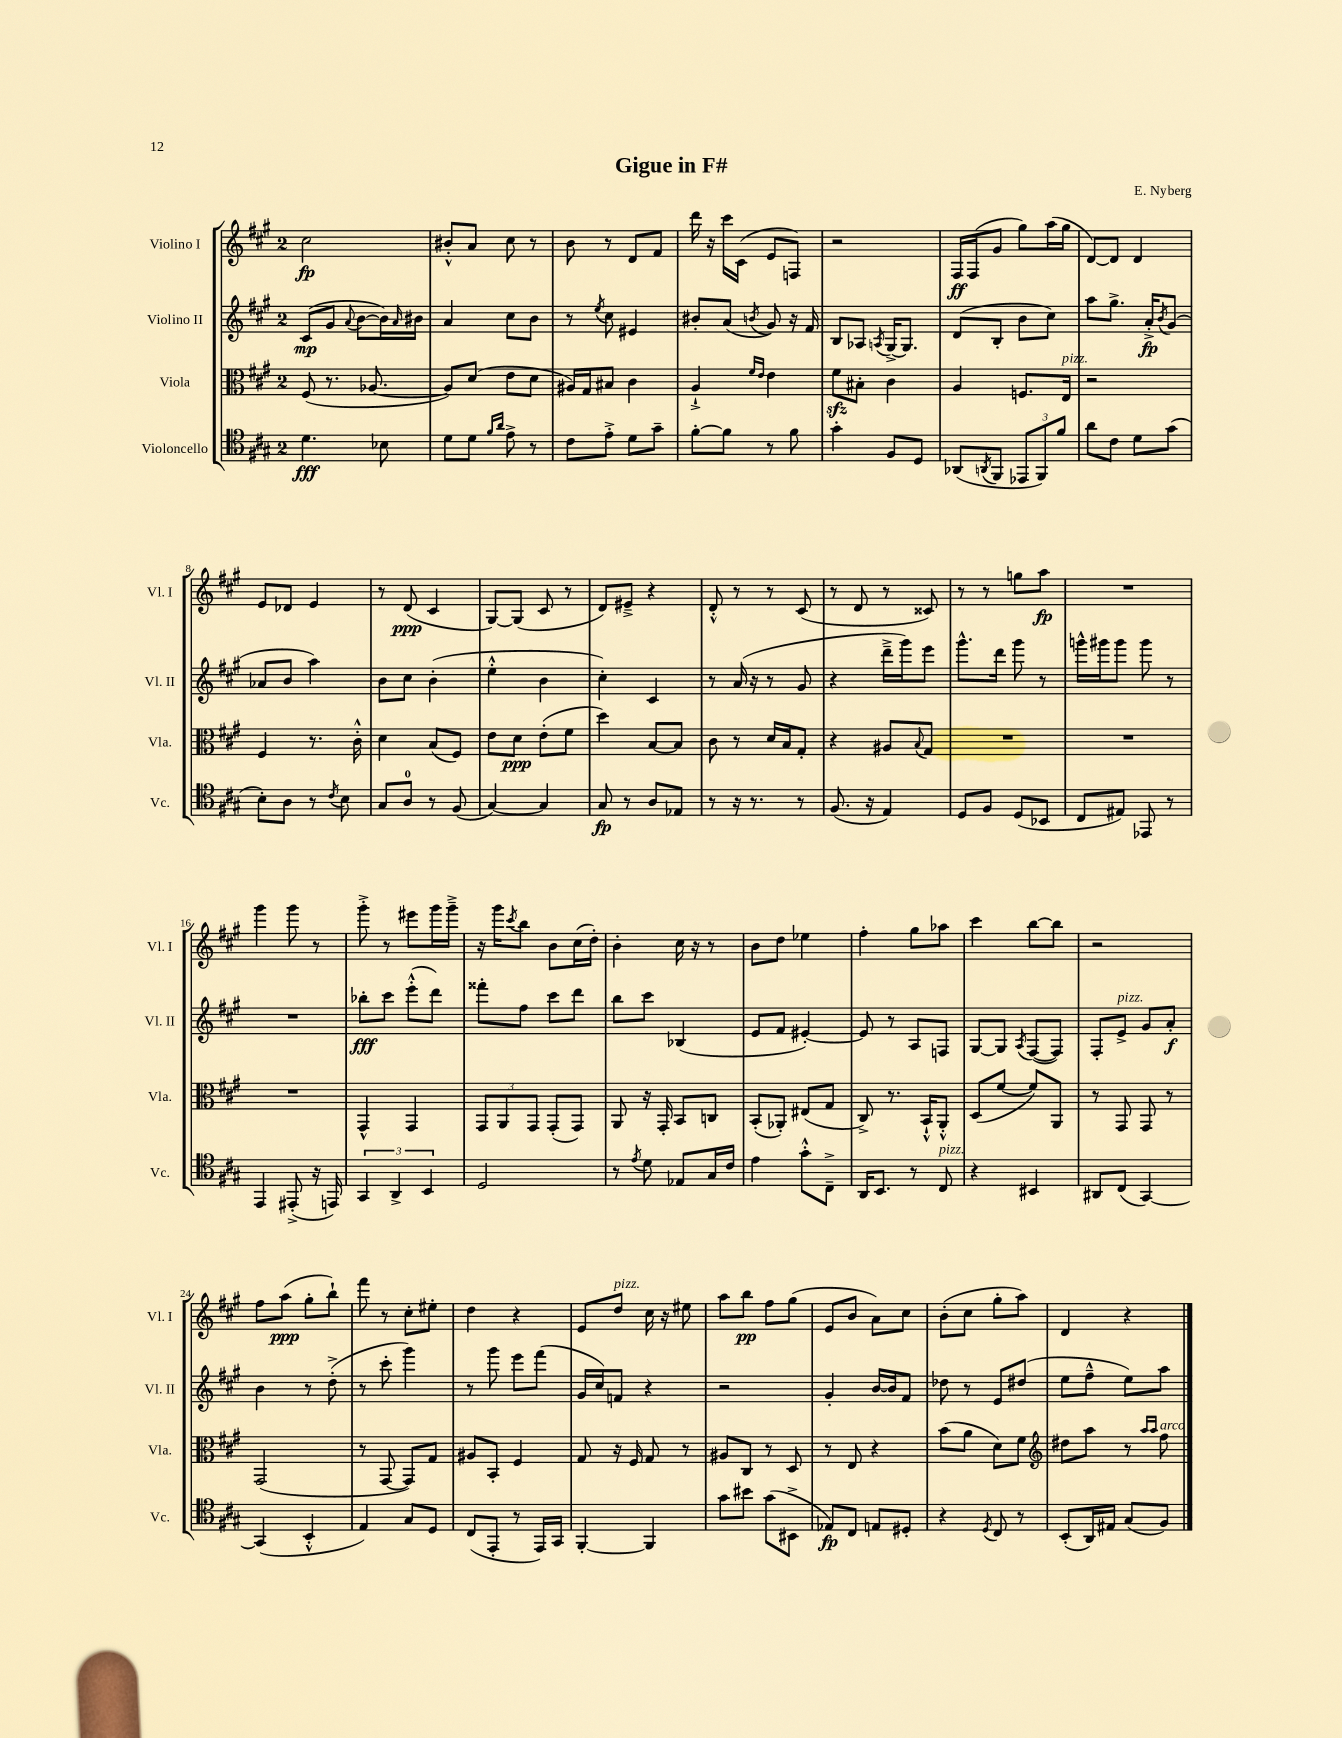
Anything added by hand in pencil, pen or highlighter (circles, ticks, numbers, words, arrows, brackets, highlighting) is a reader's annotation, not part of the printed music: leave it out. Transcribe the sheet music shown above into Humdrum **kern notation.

**kern	**kern	**kern	**kern
*staff4	*staff3	*staff2	*staff1
*clefC4	*clefC3	*clefG2	*clefG2
*k[f#c#g#]	*k[f#c#g#]	*k[f#c#g#]	*k[f#c#g#]
*M2/4	*M2/4	*M2/4	*M2/4
4.d	(8F#	(8c#	2cc#
.	8.r	8g#	.
.	.	8qqa	.
.	.	[8b	.
.	[8.A-	.	.
8B-	.	16b])	.
.	.	16qqa	.
.	.	16b#	.
=	=	=	=
8d	8A-])	4a	8b#'^^
8d	(8d	.	8a
16qqf#	.	.	.
16qqa	.	.	.
8e^	8e	8cc#	8cc#
8r	8d	8b	8r
=	=	=	=
8c#	16A#)	8r	8b
.	16G#	.	.
.	.	8qee	.
8e'^	8B#	8cc#	8r
8d	4c#	4e#	8d
8g#~	.	.	8f#
=	=	=	=
[8f#'	4A`^	8b#'	16ddd
.	.	.	16r
8f#]	.	(8a	16ccc#
.	.	.	(16c#
.	16qqf#	.	.
.	16qqe	8qb	.
8r	4e	8g#)	8e
8f#	.	16r	8F)
.	.	16f#	.
=	=	=	=
4g#'	8f#	8B	2r
.	8B#'	8A-	.
.	.	8qA	.
8F#	4c#	[16G#^	.
.	.	8.G#]	.
8D	.	.	.
=	=	=	=
(8AA-	4A	(8d	16F#
.	.	.	(16F#
8qAA	.	.	.
8FF#	.	8B'	8g#
12EE-	8.F	8b	8gg#)
12FF#)	.	.	.
.	.	8cc#)	(16aa
12f#	.	.	.
.	16E	.	16gg#
=	=	=	=
8a	2r	8aa	[8d)
8c#	.	8.gg#^	8d]
8d	.	.	4d
.	.	16a'^	.
.	.	8qb	.
(8g#	.	(8g#	.
=	=	=	=
8B')	4F#	8a-	8e
8A	.	8b	8d-
8r	8.r	4aa)	4e
8qc#	.	.	.
8B	.	.	.
.	16c#'^^	.	.
=	=	=	=
8G#	4d	8b	8r
8A	.	8cc#	(8d
8r	(8B	(4b'	4c#
(8F#	8F#)	.	.
=	=	=	=
[4G#)	8e	4ee'^^	[8G#)
.	8d	.	(8G#]
4G#]	(8e'	4b	8c#
.	8f#	.	8r
=	=	=	=
8G#	4dd)	4cc#')	8d)
8r	.	.	8e#~^
8A	[8B	4c#	4r
8E-	8B]	.	.
=	=	=	=
8r	8c#	8r	8d'^^
16r	8r	(16a	8r
8.r	.	16r	.
.	16d	8r	8r
.	16B	.	.
8r	8G#'	8g#	(8c#
=	=	=	=
(8.F#	4r	4r	8r
.	.	.	8d
16r	.	.	.
4E)	8A#	16ddd~^	8r
.	.	16ggg#)	.
.	8qqB	.	.
.	8G#	8eee	8c##)
=	=	=	=
8D	2r	8.ggg#^^	8r
8F#	.	.	8r
.	.	16ddd	.
(8D	.	8ggg#	8gg
8BB-	.	8r	8aa
=	=	=	=
8C#	2r	16ggg^^	2r
.	.	16ggg#	.
8E#)	.	8ggg#	.
8EE-	.	8ggg#	.
8r	.	8r	.
=	=	=	=
4EE	2r	2r	4ggg#
(8EE#'^	.	.	8ggg#
16r	.	.	8r
16EE)	.	.	.
=	=	=	=
6GG#	4GG#^^	8bb-'	8ggg#'^
.	.	8ccc#	8r
6AA^	.	.	.
.	4GG#	(8eee'^^	8eee#
6BB	.	.	.
.	.	8ddd)	16ggg#
.	.	.	16ggg#~^
=	=	=	=
2D	12GG#	8fff##'	16r
.	.	.	16ggg#
.	12AA	.	.
.	.	.	8qccc#
.	.	8ff#	8bb
.	12GG#	.	.
.	(8GG#'	8ccc#	8b
.	8GG#)	8ddd	(16cc#
.	.	.	16dd')
=	=	=	=
8r	8AA	8bb	4b'
8qe	.	.	.
8d	16r	8ccc#	.
.	16GG#'	.	.
8E-	8BB	(4B-	16cc#
.	.	.	16r
16G#	8C	.	8r
16c#	.	.	.
=	=	=	=
4e	(8BB'	8e	8b
.	8AA-')	8f#	8dd
8g#'^^	(8E#	[4e#')	4ee-
8C#~^	8G#	.	.
=	=	=	=
16AA	8C#^)	8e#]	4ff#'
8.BB	.	.	.
.	8.r	8r	.
8r	.	8A	8gg#
.	16BB`^^	.	.
8C#	8AA'^^	8F	8aa-
=	=	=	=
4r	(8D	[8G#	4ccc#
.	[8f#	8G#]	.
.	.	8qA	.
4BB#	8f#])	([8F#	[8bb
.	8AA	8F#])	8bb]
=	=	=	=
8AA#	8r	8F#'	2r
(8C#	8GG#	8e^	.
[4GG#)	8GG#	8g#	.
.	8r	8a'	.
=	=	=	=
(4GG#]	(2GG#	4b	8ff#
.	.	.	(8aa
4BB'^^	.	8r	8gg#'
.	.	(8dd'^	8bb`)
=	=	=	=
4E)	8r	8r	8fff#
.	[8GG#	8ccc#'	8r
8G#	8GG#])	4ggg#)	8cc#'
8D	8G#	.	8ee#'
=	=	=	=
(8C#	8A#	8r	4dd
8EE'	8BB'	8ggg#	.
8r	4F#	8eee	4r
16EE)	.	(8fff#	.
16GG#	.	.	.
=	=	=	=
[4FF#'	8G#	16g#	8e
.	.	16cc#)	.
.	16r	8f	8dd
.	16F#	.	.
4FF#]	8G#	4r	16cc#
.	.	.	16r
.	8r	.	8ee#
=	=	=	=
8g#	8A#	2r	8aa
8b#	8C#	.	8bb
(8g#	8r	.	8ff#
8BB#^	8D	.	(8gg#
=	=	=	=
8E-)	8r	4g#'	8e
8C#	8E	.	8b
8E	4r	[16b	8a)
.	.	16b]	.
8D#'	.	8f#	8cc#
=	=	=	=
4r	(8b	8dd-	(8b'
.	8a	8r	8cc#
8qD	.	.	.
8C#	8d)	8e	8gg#'
8r	8f#	(8dd#	8aa)
=	=	=	=
*	*clefG2	*	*
(8BB'	8dd#	8ee	4d
16AA)	8aa	8ff#~^^	.
16E#	.	.	.
(8G#	8r	8ee)	4r
.	16qqaa	.	.
.	16qqaa	.	.
8F#)	8ff#	8aa	.
==	==	==	==
*-	*-	*-	*-
